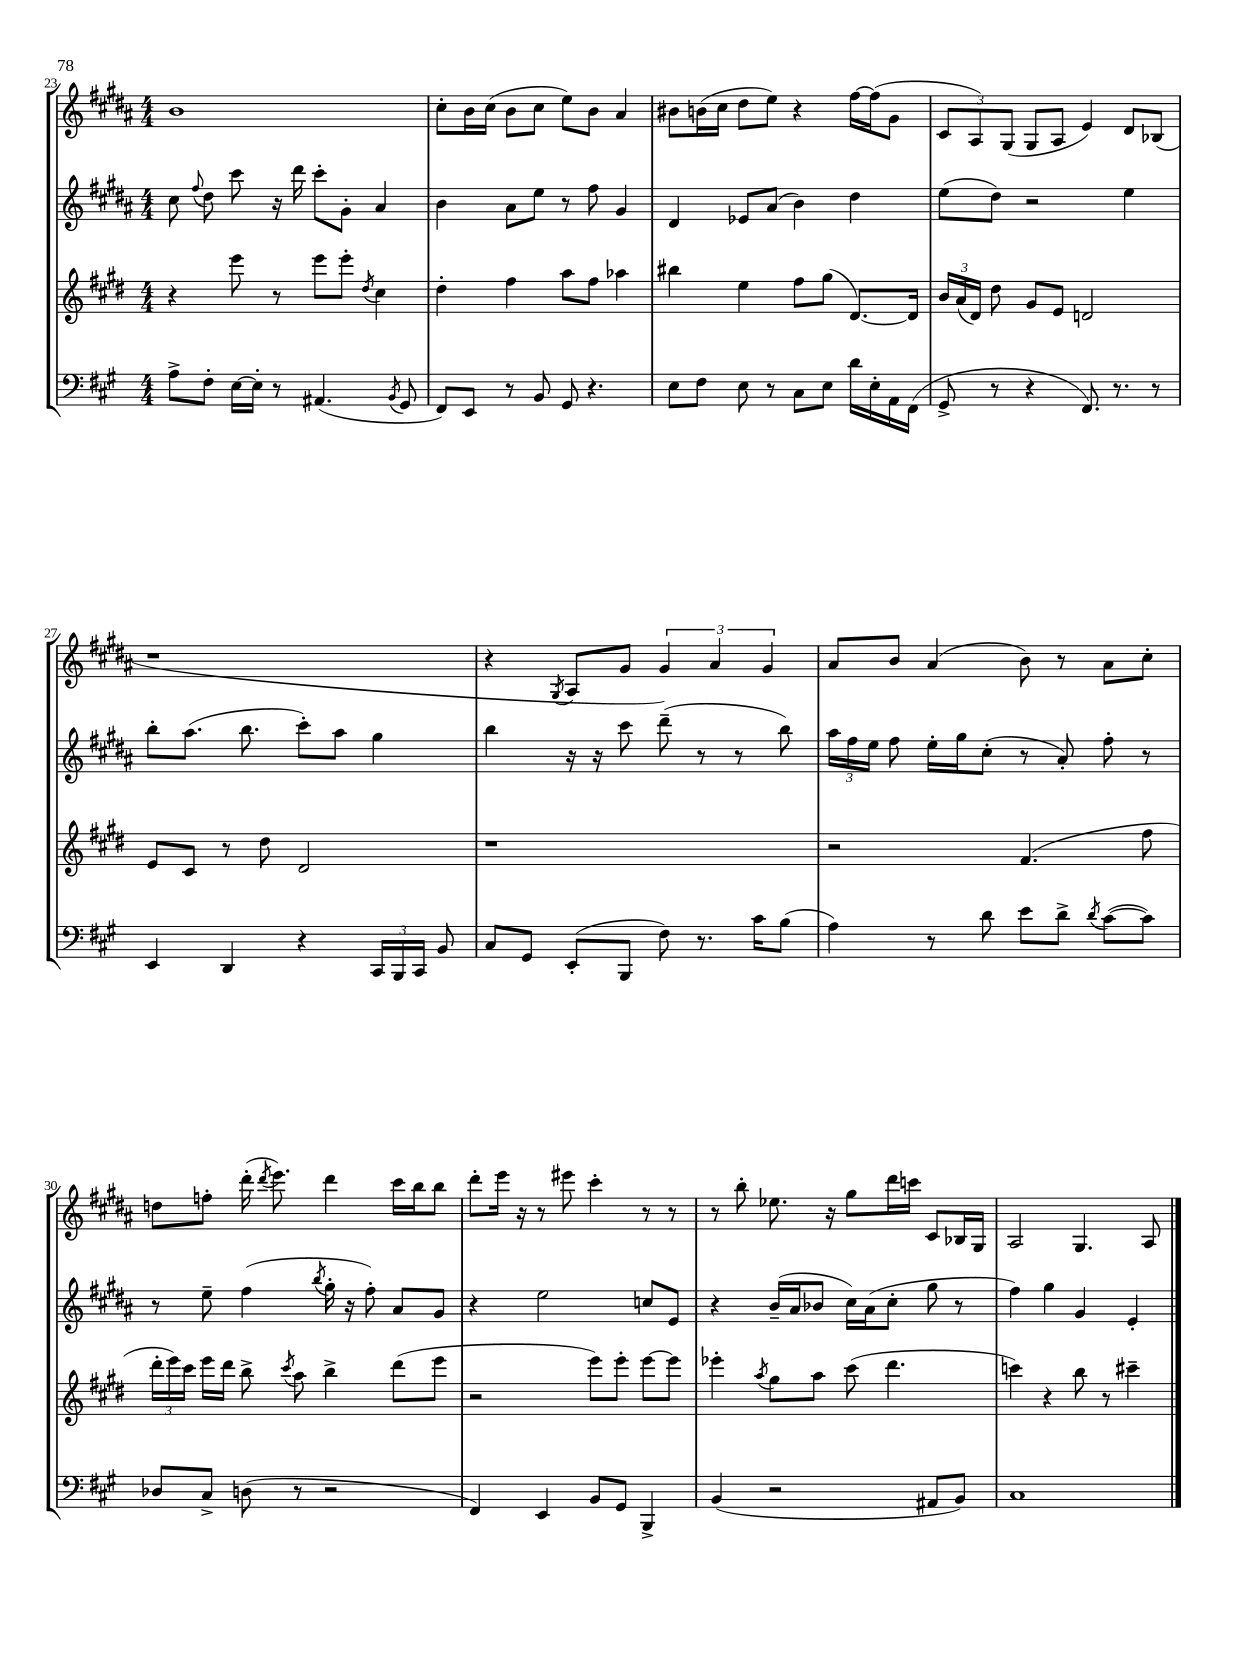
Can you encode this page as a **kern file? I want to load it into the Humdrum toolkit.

**kern	**kern	**kern	**kern
*part4	*part3	*part2	*part1
*staff4	*staff3	*staff2	*staff1
*clefF4	*clefG2	*clefG2	*clefG2
*k[f#c#g#]	*k[f#c#g#d#]	*k[f#c#g#d#a#]	*k[f#c#g#d#a#]
*M4/4	*M4/4	*M4/4	*M4/4
=23	=23	=23	=23
8A^\L	4r	8cc#\	1b
.	.	8qqff#/	.
8F#'\J	.	8dd#\	.
[16E\LL	8eee\	8ccc#\	.
16E'\JJ]	.	.	.
8r	8r	16r	.
.	.	16ddd#\	.
(4.AA#X/	8eee\L	8ccc#'\L	.
.	8eee'\J	8g#'\J	.
.	8qdd#/	.	.
.	4cc#\	4a#/	.
8qBB/	.	.	.
8GG#/	.	.	.
=24	=24	=24	=24
8FF#/L)	4dd#'\	4b\	8cc#'\L
8EE/J	.	.	16b\L
.	.	.	(16cc#\JJ
8r	4ff#\	8a#\L	8b\L
8BB/	.	8ee\J	8cc#\J
8GG#/	8aa\L	8r	8ee\L)
4.r	8ff#\J	8ff#\	8b\J
.	4aa-X\	4g#/	4a#/
=25	=25	=25	=25
8E\L	4bb#X\	4d#/	8b#X\L
8F#\J	.	.	(16bn\L
.	.	.	16cc#\JJ
8E\	4ee\	8e-X/L	8dd#\L
8r	.	(8a#/J	8ee\J)
8C#\L	8ff#\L	4b\)	4r
8E\J	(8gg#\J	.	.
16d\LL	[8.d#/L)	4dd#\	[16ff#\LL
16E'\	.	.	(16ff#\J]
16AA\	.	.	8g#\J
(16FF#\JJ	16d#/Jk]	.	.
=26	=26	=26	=26
8GG#^/	24b/LL	(8ee\L	12c#/L
.	(24a/	.	.
.	24d#/JJ)	.	12A#/)
8r	8dd#\	8dd#\J)	.
.	.	.	(12G#/J
4r	8g#/L	2r	8G#/L
.	8e/J	.	8A#/J
8.FF#/)	2dn/	.	4e/)
8.r	.	.	.
.	.	4ee\	8d#/L
8r	.	.	(8B-X/J
!!LO:LB:g=z
=27	=27	=27	=27
4EE/	8e/L	8bb'\L	1r
.	8c#/J	(8.aa#\J	.
4DD/	8r	.	.
.	.	8.bb\	.
.	8dd#\	.	.
4r	2d#/	8ccc#'\L)	.
.	.	8aa#\J	.
24CC#/LL	.	4gg#\	.
24BBB/	.	.	.
24CC#/JJ	.	.	.
8BB/	.	.	.
=28	=28	=28	=28
8C#/L	1r	4bb\	4r
8GG#/J	.	.	.
.	.	.	8qG#/
(8EE'/L	.	16r	8A#/L
.	.	16r	.
8BBB/J	.	8ccc#\	8g#/J
8F#\)	.	(8ddd#~\	6g#/)
8.r	.	8r	.
.	.	.	6a#/
.	.	8r	.
16c#\KL	.	.	.
.	.	.	6g#/
(8B\J	.	8bb\)	.
=29	=29	=29	=29
4A\)	2r	24aa#\LL	8a#/L
.	.	24ff#\	.
.	.	24ee\JJ	.
.	.	8ff#\	8b/J
8r	.	16ee'\LL	(4a#/
.	.	16gg#\J	.
8d\	.	(8cc#'\J	.
8e\L	(4.f#/	8r	8b\)
8d^\J	.	8a#'/)	8r
8qd/	.	.	.
([8c#\L	.	8ff#'\	8a#\L
8c#\J])	8ff#\	8r	8cc#'\J
!!LO:LB:g=z
=30	=30	=30	=30
8D-X/L	24ddd#'\LL	8r	8ddn\L
.	24eee\)	.	.
.	24ccc#\JJ	.	.
8C#^/J	16eee\LL	8ee~\	8ffn'\J
.	16ddd#\JJ	.	.
(8Dn\	8bb^\	(4ff#\	(16ddd#'\
.	.	.	8qddd#/
.	.	.	8.eee\)
.	8qccc#/	.	.
8r	8aa\	.	.
.	.	8qbb/	.
2r	4bb^\	16gg#'\	4ddd#\
.	.	16r	.
.	.	8ff#'\)	.
.	(8ddd#\L	8a#/L	16ccc#\LL
.	.	.	16bb\J
.	8eee\J	8g#/J	8bb\J
=31	=31	=31	=31
4FF#/)	2r	4r	8ddd#'\L
.	.	.	16eee\Jk
.	.	.	16r
4EE/	.	2ee\	8r
.	.	.	8eee#X\
8BB/L	8eee\L)	.	4ccc#'\
8GG#/J	8eee'\J	.	.
4BBB^/	[8eee\L	8ccn/L	8r
.	8eee\J]	8e/J	8r
=32	=32	=32	=32
(4BB/	4eee-X'\	4r	8r
.	.	.	8bb'\
.	8qaa/	.	.
2r	8gg#\L	(16b~/LL	8.ee-X\
.	.	16a#/J	.
.	8aa\J	8b-X/J	.
.	.	.	16r
.	(8ccc#\	16cc#\LL)	8gg#\L
.	.	(16a#\J	.
.	4.ddd#\	8cc#'\J	16ddd#\L
.	.	.	16cccn\JJ
8AA#X/L	.	8gg#\	8c#/L
8BB/J)	.	8r	16B-X/L
.	.	.	16G#/JJ
=33	=33	=33	=33
1C#	4cccn\)	4ff#\)	2A#/
.	4r	4gg#\	.
.	8bb\	4g#/	4.G#/
.	8r	.	.
.	4ccc#X~\	4e'/	.
.	.	.	8A#/
==	==	==	==
*-	*-	*-	*-
